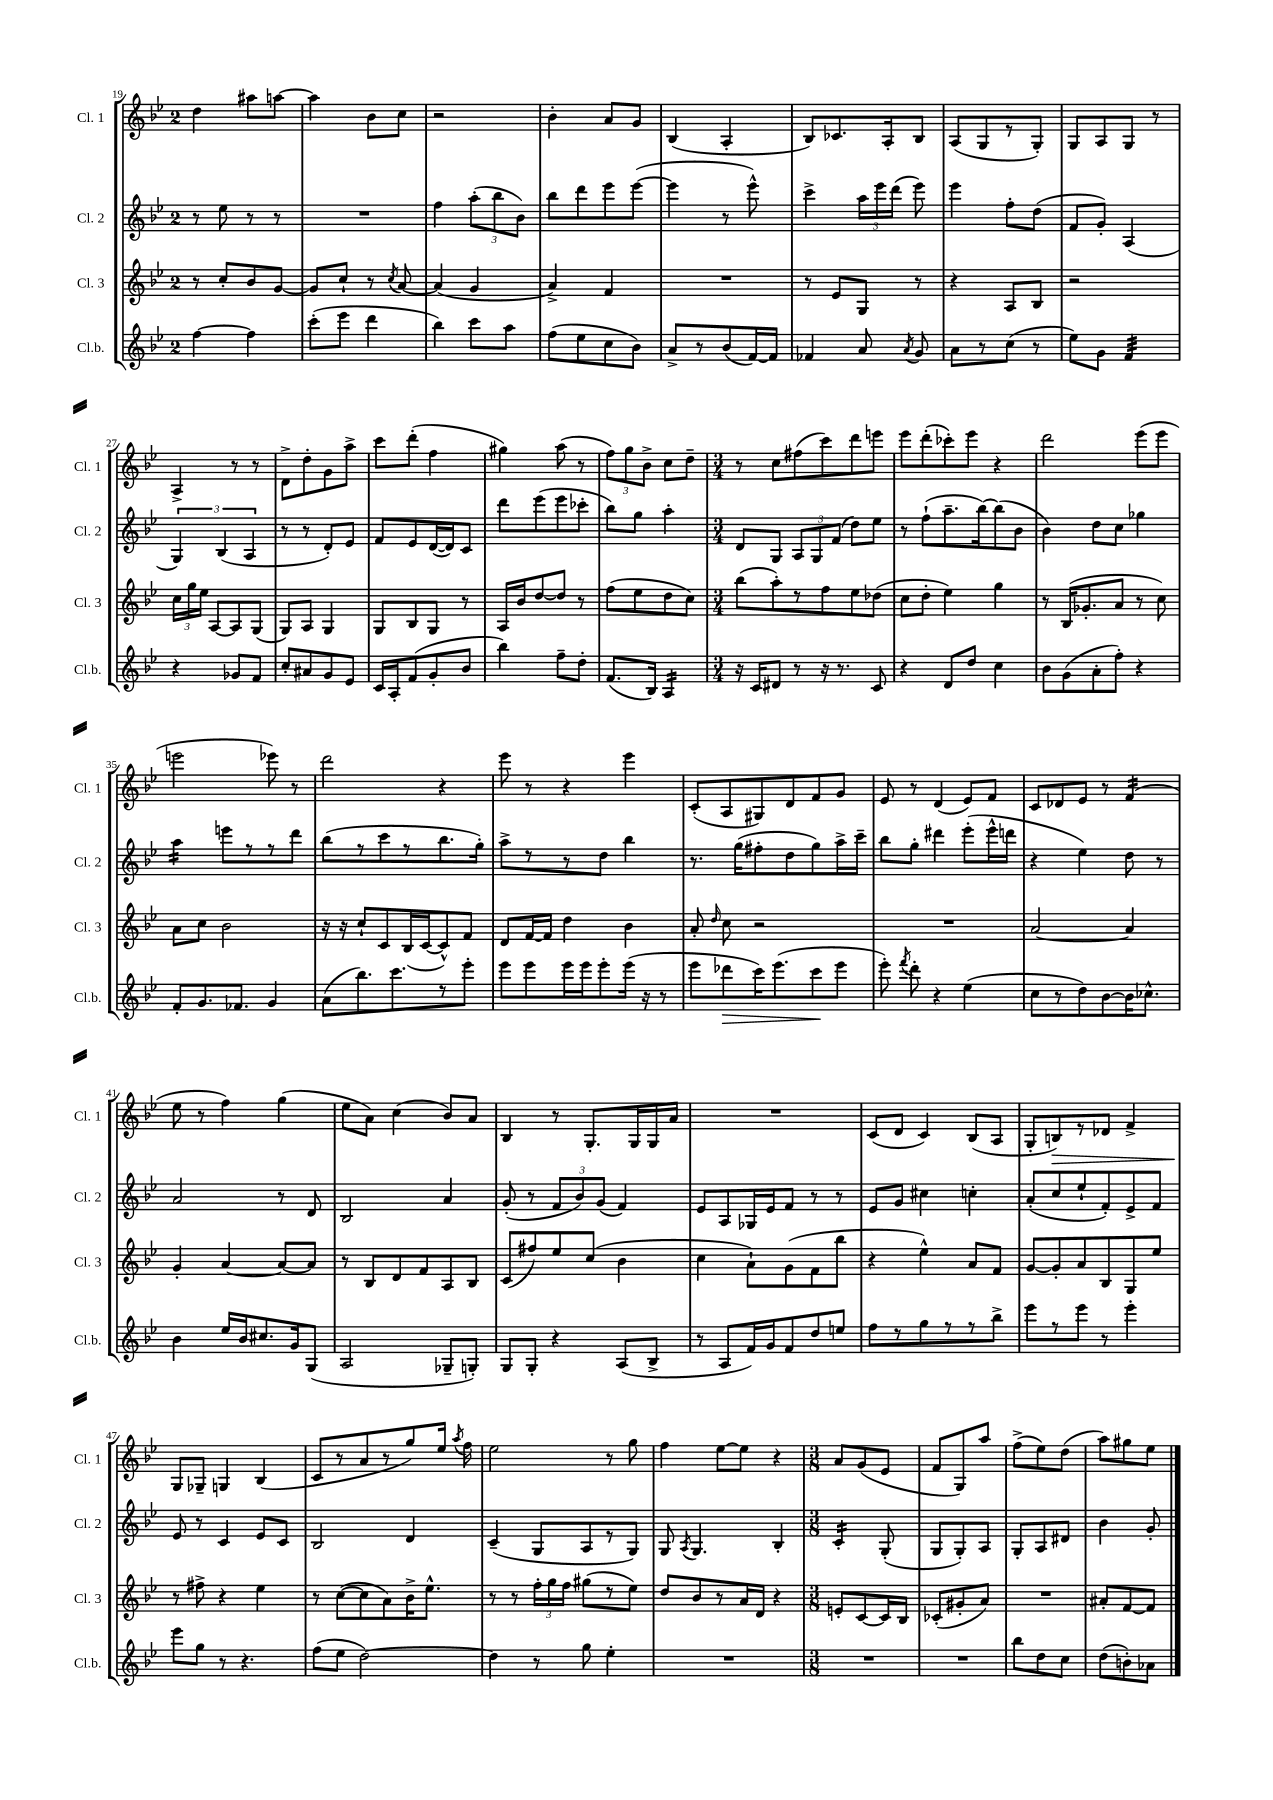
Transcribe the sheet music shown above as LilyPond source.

<<
\new StaffGroup <<
\new Staff = "s0" \with { instrumentName = "Cl. 1" shortInstrumentName = "Cl. 1" } {
    \clef treble \key bes \major \once \override Staff.TimeSignature.style = #'single-digit \time 2/4
    \autoBeamOff d''4 ais''8[ a''8]~ |
    a''4 bes'8[ c''8] |
    r2 |
    bes'4-. a'8[ g'8] |
    bes4( a4-. |
    bes8[) ces'8. a16-. bes8] |
    a8[( g8 r8 g8]-.) |
    g8[ a8 g8] r8 |
    a4-> r8 r8 |
    d'8[-> d''8-. g'8 a''8]-> |
    c'''8[ d'''8]-.( f''4 |
    gis''4) a''8( r8 |
    \tuplet 3/2 { f''8[) g''8 bes'8]-> } c''8[ d''8]-- |
    \numericTimeSignature \time 3/4 r8 c''8[ fis''8( c'''8) d'''8 e'''8] |
    ees'''8[ d'''8-.( ces'''8-.) ees'''8] r4 |
    d'''2 ees'''8[( ees'''8] |
    e'''2 ees'''8) r8 |
    d'''2 r4 |
    ees'''8 r8 r4 ees'''4 |
    c'8[-.( a8 gis8) d'8 f'8 g'8] |
    ees'8 r8 d'4( ees'8[) f'8] |
    c'8[ des'8 ees'8] r8 f'4:16( |
    ees''8 r8 f''4) g''4( |
    ees''8[ a'8]) c''4( bes'8[) a'8] |
    bes4 r8 g8.[-. g16 g16 a'16] |
    R2. |
    c'8[( d'8] c'4) bes8[( a8] |
    g8[-. b8\>) r8 des'8] f'4-> |
    g8[\! ges8]-- g4 bes4( |
    c'8[ r8 a'8 r8 g''8) ees''16] \acciaccatura { a''8 } f''16 |
    ees''2 r8 g''8 |
    f''4 ees''8[~ ees''8] r4 |
    \numericTimeSignature \time 3/8 a'8[ g'8( ees'8] |
    f'8[ g8) a''8] |
    f''8[->( ees''8) d''8]( |
    a''8[) gis''8 ees''8] \bar "|." |
}
\new Staff = "s1" \with { instrumentName = "Cl. 2" shortInstrumentName = "Cl. 2" } {
    \clef treble \key bes \major \once \override Staff.TimeSignature.style = #'single-digit \time 2/4
    \autoBeamOff r8 ees''8 r8 r8 |
    R2 |
    f''4 \tuplet 3/2 { a''8[-.( bes''8 bes'8]) } |
    bes''8[ d'''8 ees'''8 ees'''8]~( |
    ees'''4 r8 ees'''8-^) |
    c'''4-> \tuplet 3/2 { a''16[ ees'''16 d'''16]( } ees'''8) |
    ees'''4 f''8[-. d''8]( |
    f'8[ g'8]-.) a4( |
    \tuplet 3/2 { g4) bes4( a4 } |
    r8 r8 d'8[-.) ees'8] |
    f'8[ ees'8 d'16~( d'16) c'8] |
    d'''8[ ees'''8( ees'''8 ces'''8]-. |
    bes''8[) g''8] a''4-. |
    \numericTimeSignature \time 3/4 d'8[ g8] \tuplet 3/2 { a8[ g8 f'8]( } d''8[) ees''8] |
    r8 f''8[-!( a''8.-- bes''16~) bes''8( bes'8] |
    bes'4) d''8[ c''8] ges''4 |
    a''4:16 e'''8[ r8 r8 d'''8] |
    bes''8[( r8 c'''8 r8 bes''8. g''16]-.) |
    a''8[-> r8 r8 d''8] bes''4 |
    r8. g''16[( fis''8-. d''8 g''8) a''16-> c'''16]-- |
    bes''8[ g''8]-. dis'''4 ees'''8[-.( ees'''16-^ d'''16] |
    r4 ees''4) d''8 r8 |
    a'2 r8 d'8 |
    bes2 a'4 |
    g'8-.( r8 \tuplet 3/2 { f'8[ bes'8) g'8]( } f'4) |
    ees'8[ a8 ges16 ees'16 f'8] r8 r8 |
    ees'8[ g'8] cis''4 c''4-. |
    a'8[-.( c''8 ees''8-! f'8-.) ees'8-> f'8] |
    ees'8 r8 c'4 ees'8[ c'8] |
    bes2 d'4 |
    c'4--( g8[ a8 r8 g8]) |
    g8 \acciaccatura { a8 } g4. bes4-. |
    \numericTimeSignature \time 3/8 c'4:16-. g8-.( |
    g8[ g8-.) a8] |
    g8[-. a8 dis'8] |
    bes'4 g'8-. \bar "|." |
}
\new Staff = "s2" \with { instrumentName = "Cl. 3" shortInstrumentName = "Cl. 3" } {
    \clef treble \key bes \major \once \override Staff.TimeSignature.style = #'single-digit \time 2/4
    \autoBeamOff r8 c''8[-. bes'8 g'8]~ |
    g'8[ c''8]-! r8 \acciaccatura { c''8 } a'8~ |
    a'4( g'4 |
    a'4->) f'4 |
    R2 |
    r8 ees'8[ g8] r8 |
    r4 a8[ bes8] |
    r2 |
    \tuplet 3/2 { c''16[ g''16 ees''16] } a8[~ a8 g8]( |
    g8[) a8] g4 |
    g8[ bes8 g8] r8 |
    a16[ bes'16 d''8~ d''8] r8 |
    f''8[( ees''8 d''8 c''8]) |
    \numericTimeSignature \time 3/4 bes''8[( a''8-.) r8 f''8 ees''8 des''8]( |
    c''8[ d''8]-. ees''4) g''4 |
    r8 bes16[( ges'8.-. a'8] r8 c''8) |
    a'8[ c''8] bes'2 |
    r16 r16 c''8[-! c'8 bes16( c'16~ c'8-^) f'8] |
    d'8[ f'16~ f'16] d''4 bes'4 |
    a'8-. \grace { d''16 } c''8 r2 |
    R2. |
    a'2~ a'4 |
    g'4-. a'4~ a'8[~ a'8] |
    r8 bes8[ d'8 f'8 a8 bes8] |
    c'8[( fis''8) ees''8 c''8]( bes'4 |
    c''4 a'8[-!) g'8( f'8 bes''8] |
    r4 ees''4-^) a'8[ f'8] |
    g'8[~ g'8-. a'8 bes8 g8 ees''8] |
    r8 fis''8-> r4 ees''4 |
    r8 c''8[~( c''8 a'8) bes'16-> ees''8.]-^ |
    r8 r8 \tuplet 3/2 { f''16[-. g''16 f''16] } gis''8[( r8 ees''8]) |
    d''8[ bes'8 r8 a'16 d'16] r4 |
    \numericTimeSignature \time 3/8 e'8[-. c'8~ c'16 bes16] |
    ces'8[-.( gis'8-. a'8]) |
    R4. |
    ais'8[-. f'8~ f'8] \bar "|." |
}
\new Staff = "s3" \with { instrumentName = "Cl.b." shortInstrumentName = "Cl.b." } {
    \clef treble \key bes \major \once \override Staff.TimeSignature.style = #'single-digit \time 2/4
    \autoBeamOff f''4~ f''4 |
    c'''8[-.( ees'''8] d'''4 |
    bes''4) c'''8[ a''8] |
    f''8[( ees''8 c''8 bes'8]) |
    a'8[-> r8 bes'8( f'16~) f'16] |
    fes'4 a'8 \acciaccatura { a'8 } g'8 |
    a'8[ r8 c''8]( r8 |
    ees''8[) g'8] f'4:32 |
    r4 ges'8[ f'8] |
    c''8[-. ais'8 g'8 ees'8] |
    c'16[ a16-. f'8( g'8-. bes'8] |
    bes''4) f''8[-- d''8]-. |
    f'8.[( bes16]) a4:16 |
    \numericTimeSignature \time 3/4 r16 c'16[ dis'8] r8 r16 r8. c'8 |
    r4 d'8[ d''8] c''4 |
    bes'8[ g'8( a'8-. f''8]-.) r4 |
    f'8[-. g'8. fes'8.] g'4 |
    a'8[( bes''8.) c'''8. r8 ees'''8]-. |
    ees'''8[ ees'''8 ees'''16 ees'''16 ees'''8-. ees'''16]( r16 r8 |
    ees'''8[ des'''8\> c'''16) ees'''8.( c'''8\! ees'''8] |
    ees'''8-.) \acciaccatura { f'''8 } d'''8-. r4 ees''4( |
    c''8[ r8 d''8) bes'8~ bes'16 ces''8.]-^ |
    bes'4 ees''16[ bes'16 cis''8. g'16 g8]( |
    a2 ges8[-- g8]-.) |
    g8[ g8]-. r4 a8[( bes8]-> |
    r8 a8[ f'16) g'16 f'8 d''8 e''8] |
    f''8[ r8 g''8 r8 r8 bes''8]-> |
    ees'''8[ r8 ees'''8] r8 ees'''4-. |
    ees'''8[ g''8] r8 r4. |
    f''8[( ees''8] d''2~) |
    d''4 r8 g''8 ees''4-. |
    R2. |
    \numericTimeSignature \time 3/8 R4. |
    R4. |
    bes''8[ d''8 c''8] |
    d''8[( b'8-.) aes'8] \bar "|." |
}
>>
>>
\layout { \context { \Score currentBarNumber = #19 } }
